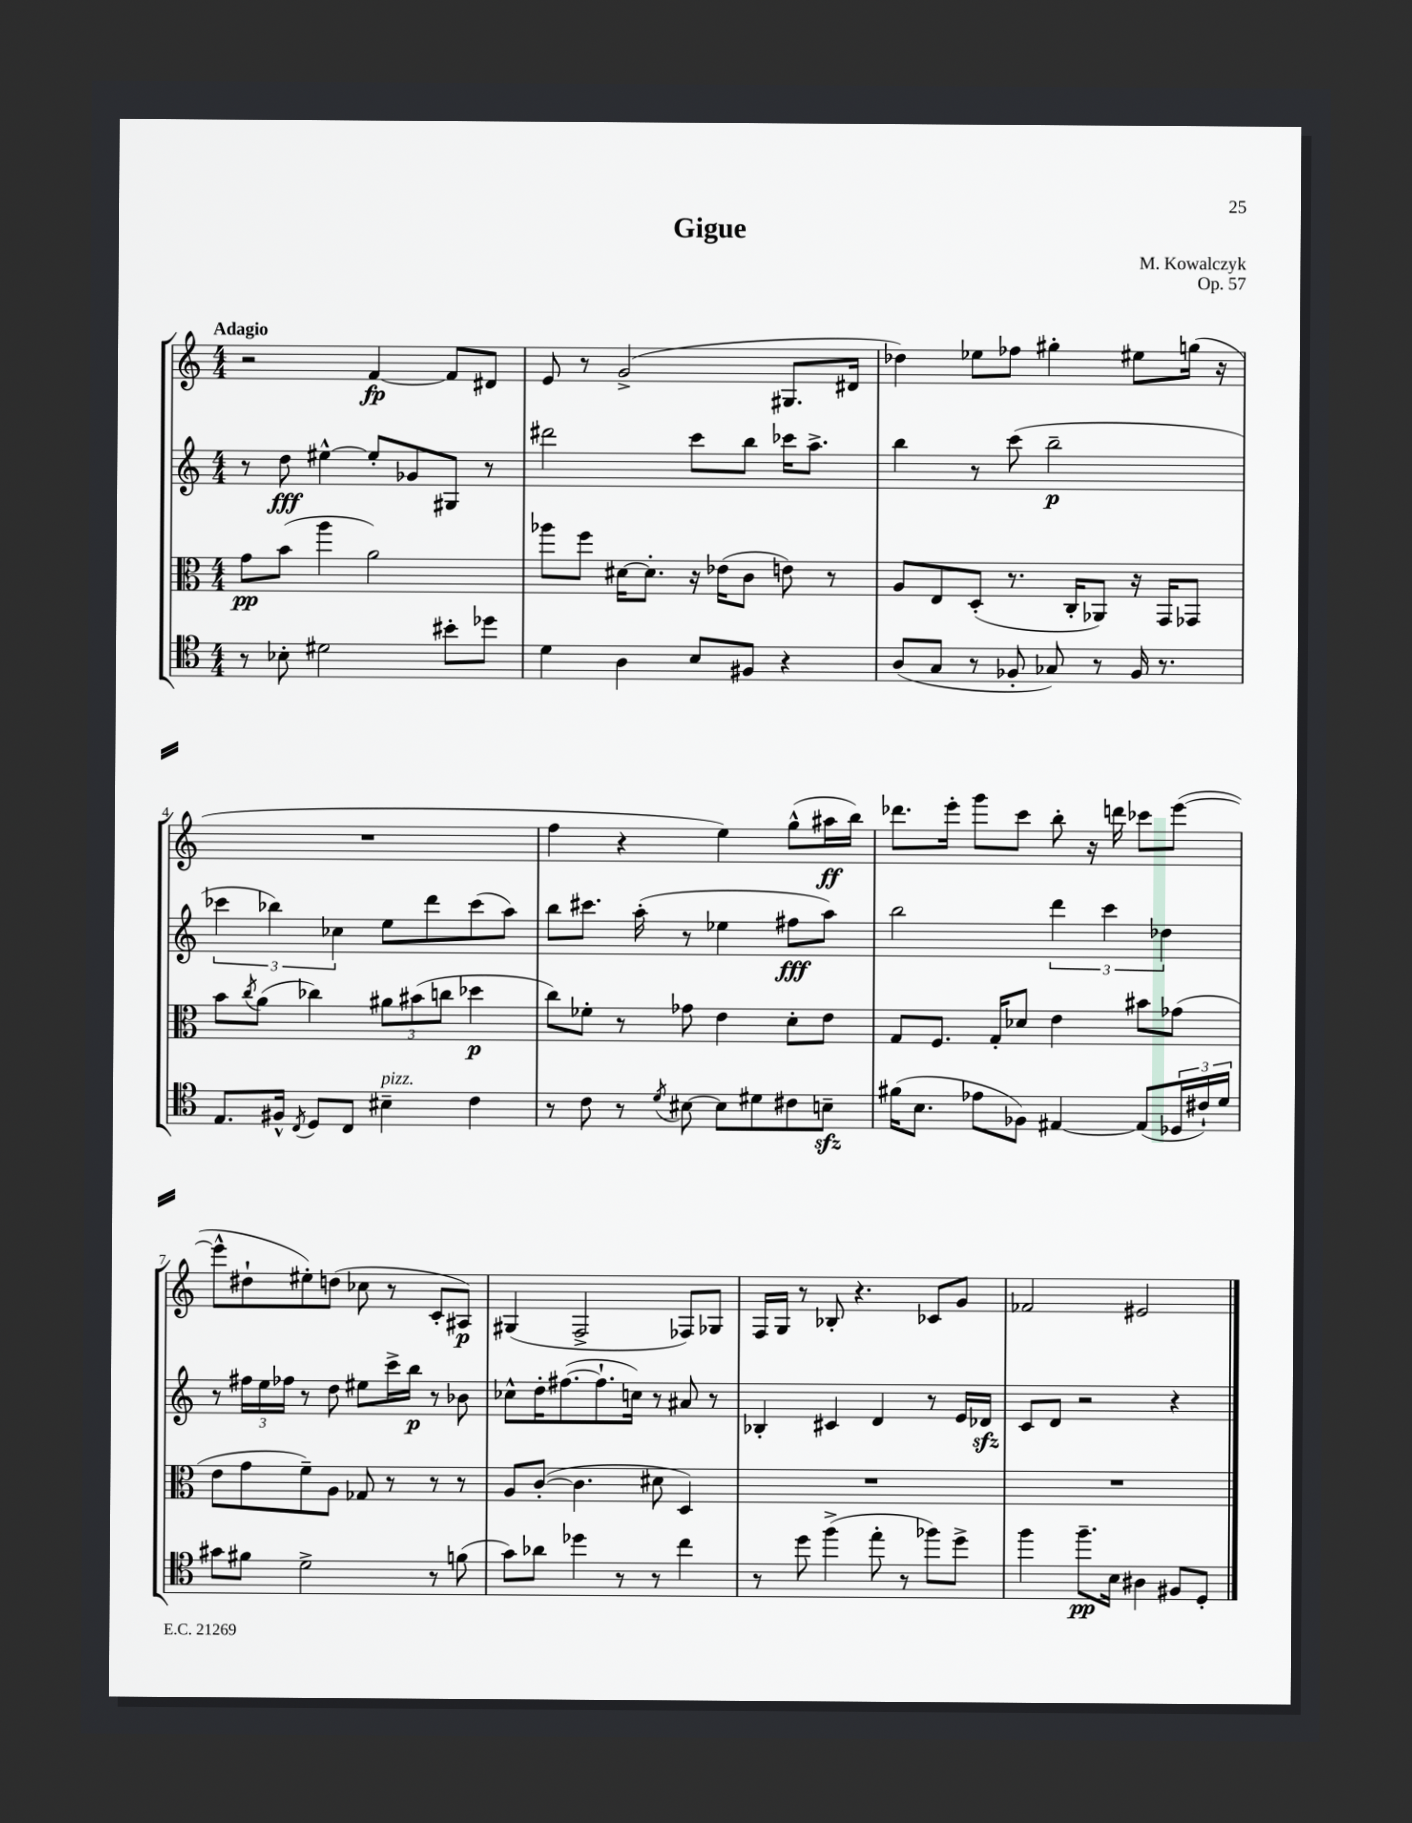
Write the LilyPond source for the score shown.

\header { title = "Gigue" composer = "M. Kowalczyk" opus = "Op. 57" }
<<
\new StaffGroup <<
\new Staff = "s0" {
    \clef treble \key c \major \numericTimeSignature \time 4/4 \tempo "Adagio"
    r2 f'4~\fp f'8 dis'8 |
    e'8 r8 g'2->( gis8. dis'16 |
    des''4) ees''8 fes''8 gis''4-. eis''8 g''16( r16 |
    R1 |
    f''4 r4 e''4) g''8-^( ais''16\ff b''16) |
    des'''8. e'''16-. g'''8 c'''8 b''8-. r16 d'''16 ces'''8 e'''8~( |
    e'''8-^ dis''8-! eis''8-.) d''8( ces''8 r8 c'8-. ais8\p) |
    gis4( f2-> fes8) ges8 |
    f16 g16 r8 bes8-. r4. ces'8 g'8 |
    fes'2 eis'2 \bar "|." |
}
\new Staff = "s1" {
    \clef treble \key c \major \numericTimeSignature \time 4/4
    r8 d''8\fff eis''4~-^ eis''8-. ges'8 gis8 r8 |
    dis'''2 c'''8 b''8 ces'''16 a''8.-> |
    b''4 r8 c'''8( b''2--\p |
    \tuplet 3/2 { ces'''4 bes''4) ces''4 } e''8 d'''8 ces'''8( a''8) |
    b''8 cis'''8. a''16-.( r8 ees''4 fis''8\fff a''8) |
    b''2 \tuplet 3/2 { d'''4 c'''4 des''4 } |
    r8 \tuplet 3/2 { fis''16 e''16 fes''16 } r8 d''8 eis''8 c'''16-> b''16\p r8 bes'8 |
    ces''8-^ d''16-. fis''8.~( fis''8.-! c''16) r8 ais'8 r8 |
    bes4-. cis'4 d'4 r8 e'16 des'16\sfz |
    c'8 d'8 r2 r4 \bar "|." |
}
\new Staff = "s2" {
    \clef alto \key c \major \numericTimeSignature \time 4/4
    g'8\pp b'8( a''4 a'2) |
    aes''8 f''8 dis'16~ dis'8.-. r16 ees'16( c'8 e'8) r8 |
    a8 e8 d8-.( r8. c16-. aes,8) r16 g,16 ges,8 |
    b'8 \acciaccatura { c''8 } a'8( ces''4) \tuplet 3/2 { ais'8 bis'8( c''8 } des''4\p |
    c''8) fes'8-. r8 ges'8 e'4 d'8-. e'8 |
    g8 f8. g16-. des'8 e'4 bis'8 ges'8( |
    e'8 g'8 f'8--) a8 ges8 r8 r8 r8 |
    a8 c'8~-.( c'4. dis'8 d4) |
    R1 |
    R1 \bar "|." |
}
\new Staff = "s3" {
    \clef tenor \key c \major \numericTimeSignature \time 4/4
    r8 bes8-. dis'2 bis'8-. des''8 |
    d'4 a4 b8 fis8 r4 |
    a8( g8 r8 fes8-. ges8) r8 fes16 r8. |
    e8. fis16-^ \acciaccatura { c8 } d8 c8 bis4--^\markup { \italic "pizz." } c'4 |
    r8 c'8 r8 \acciaccatura { d'8 } bis8~ bis8 dis'8 cis'8 b8--\sfz |
    fis'16( b8. ees'8 fes8) eis4~ eis8( \tuplet 3/2 { des16 cis'16-!) d'16 } |
    gis'8 fis'8 d'2-> r8 f'8( |
    g'8) aes'8 des''4 r8 r8 c''4 |
    r8 d''8 f''4->( e''8-. r8 fes''8) d''8-> |
    f''4 f''8.--\pp b16 ais4 fis8 d8-. \bar "|." |
}
>>
>>
